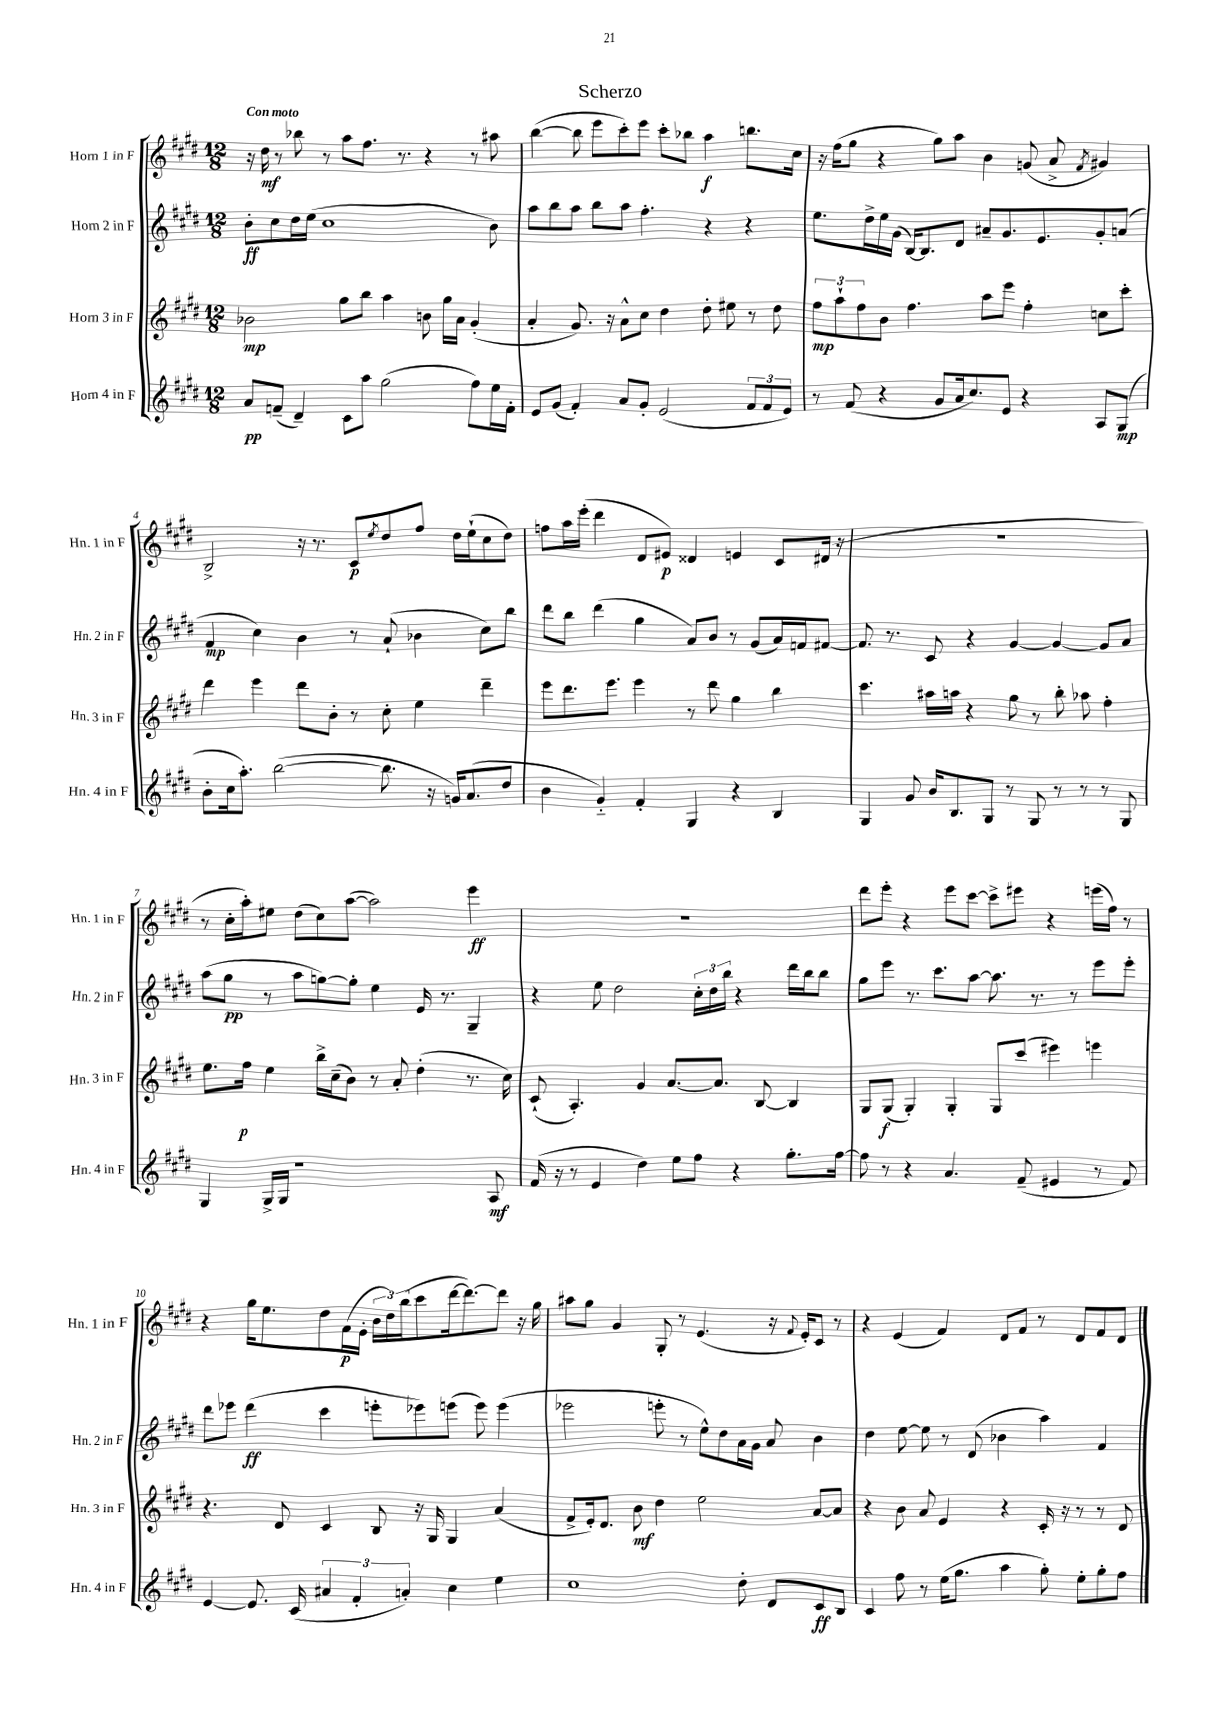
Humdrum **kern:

**kern	**kern	**kern	**kern
*staff4	*staff3	*staff2	*staff1
*clefG2	*clefG2	*clefG2	*clefG2
*k[f#c#g#d#]	*k[f#c#g#d#]	*k[f#c#g#d#]	*k[f#c#g#d#]
*M12/8	*M12/8	*M12/8	*M12/8
8a	2b-	8b'	16r
.	.	.	16dd#
(8f~	.	8cc#	8r
4d#~)	.	16dd#	8bb-
.	.	(16ee	.
.	.	1cc#	8r
8c#	8gg#	.	8aa
8aa	8bb	.	8.ff#
(2gg#	4aa	.	.
.	.	.	8.r
.	8b	.	4r
.	16gg#	.	.
.	16a	.	.
8ff#)	(4g#'	.	8r
16ee	.	8b)	8aa#
16f'	.	.	.
=	=	=	=
8e	4a'	8aa	([4bb
(8g#	.	8bb	.
4f#')	8.g#)	8aa	8bb]
.	.	8bb	8eee
.	16r	.	.
8a	8a^^	8aa	8ccc#')
8g#'	8cc#	4.ff#'	8eee
(2e	4dd#	.	8ccc#'
.	.	.	8bb-
.	8dd#'	4r	4aa
.	8ee#	.	.
12f#	8r	4r	8.bb
12f#	.	.	.
.	8dd#	.	.
12e)	.	.	.
.	.	.	16cc#
=	=	=	=
8r	12ff#	8.ee	16r
.	.	.	(16ff#
.	12aa`	.	.
(8f#	.	.	8gg#
.	12ff#	.	.
.	.	16dd#^	.
4r	8b	16ee	4r
.	.	(16g#	.
.	4.ff#	[16B)	.
.	.	8.B]	.
8g#	.	.	8gg#)
16a	.	8d#	8aa
8.cc#)	.	.	.
.	8aa	8a#~	4b
8e	8eee	8.g#	.
4r	4ff#'	.	(8g
.	.	8.e	.
.	.	.	8a^
.	.	.	8qf#
8A	8cc	8g#'	4g#)
(8G#	8ccc#'	(8a	.
=	=	=	=
8b'	4ddd#	4f#	2B^
16cc#	.	.	.
8.aa')	.	.	.
.	4eee	4cc#)	.
([2bb	.	.	.
.	8ddd#	4b	16r
.	.	.	8.r
.	8b'	.	.
.	8r	8r	8c#
.	.	.	8qee
8.bb]	8cc#'	(8a`	8dd#
.	4ee	4b-	8ff#
16r	.	.	.
16g)	.	.	16dd#
(8.a	.	.	(16ee`
.	4ddd#~	8cc#)	8cc#
8dd#	.	8bb	8dd#)
=	=	=	=
4b	8eee	8ddd#	8ff
.	8.ddd#	8bb	16aa
.	.	.	(16eee'
4g#'~)	.	(4ddd#	4ddd#
.	8.eee	.	.
4f#'	4eee	4gg#	8d#
.	.	.	8e#)
4G#	8r	8a)	4d##
.	8ddd#	8b	.
4r	4gg#	8r	4e
.	.	(8g#	.
4B	4bb	16a)	8c#
.	.	16f	.
.	.	[8f#	(16d#
.	.	.	16r
=	=	=	=
4G#	4.ccc#	8.f#]	1.r
.	.	8.r	.
8g#	.	.	.
16b	16aa#	8c#	.
8.B	16aa	.	.
.	4r	4r	.
8G#	.	.	.
8r	8gg#	[4g#	.
8G#	8r	.	.
8r	8bb'	4g#_	.
8r	8aa-	.	.
8r	4ff#'	8g#]	.
8G#	.	8a	.
=	=	=	=
4G#	8.ee	(8aa	8r
.	.	8gg#	16cc#'
.	16ff#	.	16aa')
16G#^	4ee	8r	8ee#
16G#	.	.	.
1r	.	8aa	(8dd#
.	16bb^	[8gg)	8cc#)
.	(16cc#~	.	.
.	8b)	8gg']	([8aa
.	8r	4ee	2aa])
.	8a'	.	.
.	(4dd#'	16e	.
.	.	8.r	.
.	8.r	4G#~	4eee
8A	.	.	.
.	16cc#)	.	.
=	=	=	=
(16f#	(8c#`	4r	1.r
16r	.	.	.
8r	4.A')	.	.
4e	.	8ee	.
.	.	2dd#	.
4dd#)	4g#	.	.
8ee	[8.a	.	.
8ff#	.	24cc#'	.
.	.	24dd#	.
.	8.a]	.	.
.	.	24bb	.
4r	.	4r	.
.	[8B	.	.
8.gg#'	4B]	16ddd#	.
.	.	16bb	.
.	.	8bb	.
[16ff#	.	.	.
=	=	=	=
8ff#]	8G#	8gg#	8ddd#
8r	(8G#	8eee	8eee'
4r	4G#')	8.r	4r
.	.	8.ccc#	.
4.a	4G#'	.	8eee
.	.	[8aa	[8ccc#
.	8G#	8.aa]	8ccc#^]
(8f#~	(8ccc#	.	8eee#
.	.	8.r	.
4e#	4eee#)	.	4r
.	.	8r	.
8r	4eee	8eee	(16eee
.	.	.	16ff#)
8f#)	.	8eee'	8r
=	=	=	=
[4e	4.r	8ddd#	4r
.	.	8eee-	.
8.e]	.	(4ddd#	16gg#
.	.	.	8.ee
.	8d#	.	.
(16c#	.	.	.
6a#	4c#	4ccc#	8dd#
.	.	.	(16f#
6f#'	.	.	.
.	.	.	16e'
.	8B	8eee'	24b
.	.	.	24dd#)
6a')	.	.	(24bb
.	16r	8eee-)	8ccc#
.	16G#	.	.
4cc#	4G#	(8eee	[16ddd#
.	.	.	8.ddd#_)
.	.	8eee)	.
4ee	(4a	(4eee	8ddd#]
.	.	.	16r
.	.	.	16gg#
=	=	=	=
1cc#	8f#^	2eee-	8aa#
.	16e')	.	8gg#
.	8.d#	.	.
.	.	.	4g#
.	8b	.	.
.	4dd#	8eee'	8G#'
.	.	8r	8r
.	2ee	8ee^^)	(4.e
.	.	8dd#	.
8dd#'	.	16a	.
.	.	16g#	.
8d#	.	8a	16r
.	.	.	8qqf#
.	.	.	16e')
8c#	[8a	4b	8c#
8B	8a]	.	8r
=	=	=	=
4c#	4r	4dd#	4r
8ff#	8b	[8ee	(4e
8r	8a	8ee]	.
(16ee	4e	8r	4f#)
8.gg#	.	.	.
.	.	(8d#	.
4aa	4r	4b-	8d#
.	.	.	8f#
8gg#')	16c#'	4aa)	8r
.	16r	.	.
8ee'	8r	.	8d#
8gg#'	8r	4f#	8f#
8ff#	8d#	.	8d#
==	==	==	==
*-	*-	*-	*-
